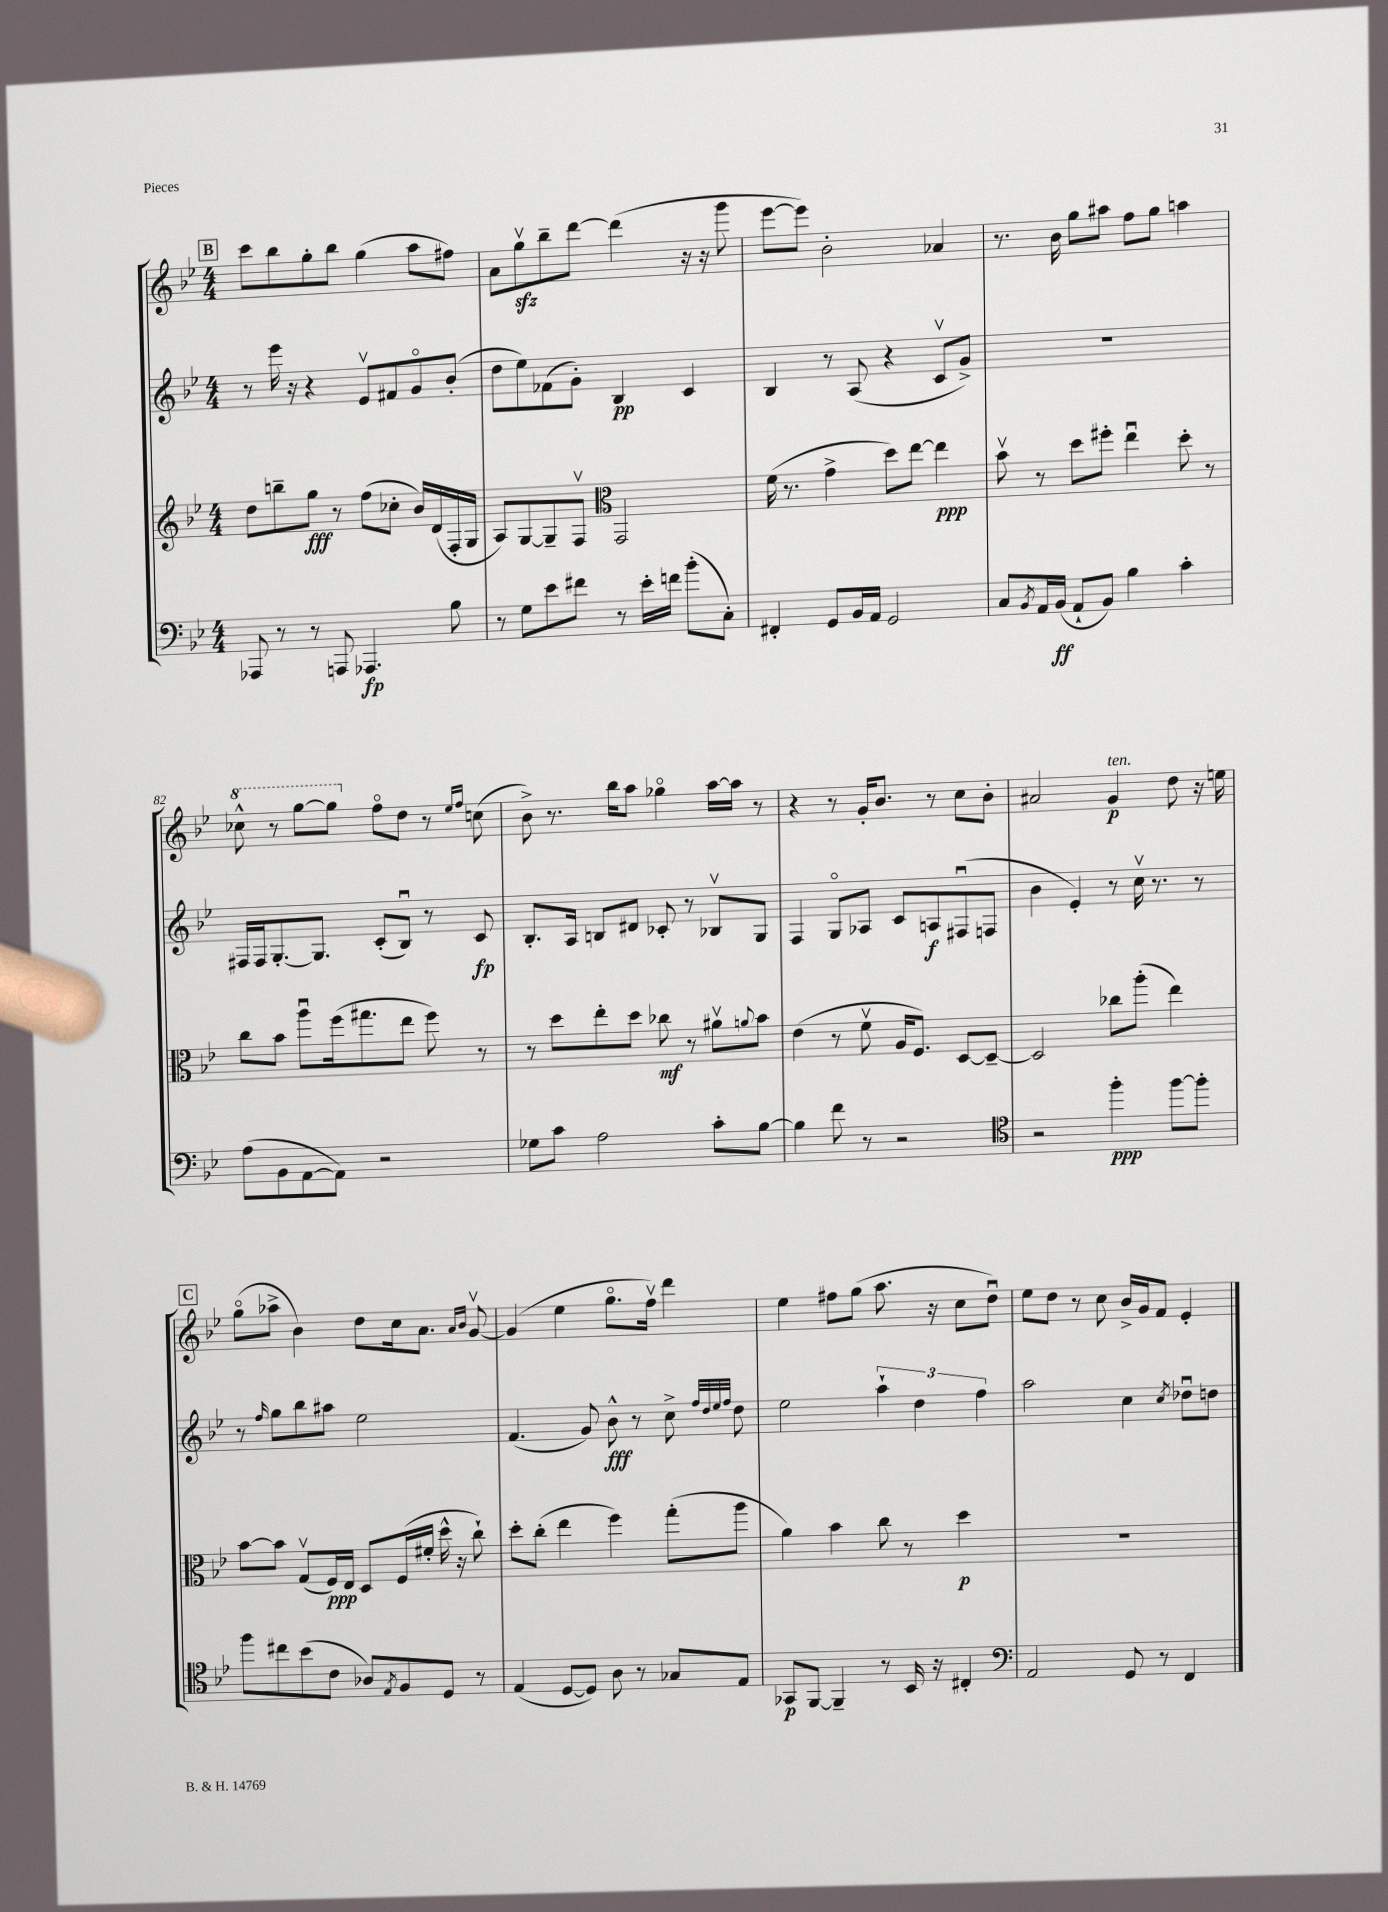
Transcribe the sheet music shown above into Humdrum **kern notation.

**kern	**kern	**kern	**kern
*staff4	*staff3	*staff2	*staff1
*clefF4	*clefG2	*clefG2	*clefG2
*k[b-e-]	*k[b-e-]	*k[b-e-]	*k[b-e-]
*M4/4	*M4/4	*M4/4	*M4/4
8AAA-	8dd	8r	8ccc
8r	8bb~	16eee-	8bb-
.	.	16r	.
8r	8gg	4r	8gg'
8AAA	8r	.	8bb-
4.AAA-	(8ff	8e-v	(4gg
.	8cc-'	8f#	.
.	16b-)	8go	8aa
.	(16d	.	.
8B-	16F'	(8b-'	8ff#)
.	16G	.	.
=	=	=	=
8r	8A)	8dd	8a
8G	[8G	8ee-)	8ggv
8e-	8G~]	(8f-	8bb-~
8f#	8Fv	8g')	[8ddd
*	*clefC3	*	*
8r	2GG	4B-	(4ddd]
16e-'	.	.	.
16f	.	.	.
(8b-'	.	4c	16r
.	.	.	16r
8C')	.	.	8ggg
=	=	=	=
4FF#'	(16f	4B-	[8eee-
.	8.r	.	.
.	.	.	8eee-])
8GG	4g^	8r	2b-'
16BB-	.	(8A	.
16AA	.	.	.
2GG	8dd)	4r	.
.	[8ee-	.	.
.	4ee-]	8cv	4a-
.	.	8g^)	.
=	=	=	=
8C	8b-v	1r	8.r
8qBB-	.	.	.
16AA	8r	.	.
(16BB-	.	.	16b-
8AA`	8dd	.	8gg
8BB-)	8ff#'	.	8aa#
4B-	4ee-u	.	8ff
.	.	.	8gg
4c'	8dd'	.	4aa
.	8r	.	.
=	=	=	=
(8A	8cc	16F#	8ccc-^^
.	.	16F#	.
8BB-	8b-	[8.G'	8r
[8AA	8aau	.	[8ggg
.	.	8.G]	.
8AA])	(16ff	.	8ggg]
.	8.gg#	.	.
2r	.	(8c'	8ffo
.	8ee-	8B-u)	8dd
.	8ff)	8r	8r
.	.	.	16qqee-
.	.	.	16qqff
.	8r	8c	(8cc
=	=	=	=
8G-	8r	8.B-'	8b-^)
8c	8dd	.	8.r
.	.	16A	.
2A	8ee-'	8B	.
.	.	.	16bb-
.	8dd	8d#	8aa
.	8cc-	8c-'	4gg-o
.	8r	8r	.
8c'	8a#v	8B-v	[16aa
.	.	.	16aa]
.	8qqa	.	.
[8B-	8b-	8G	8r
=	=	=	=
4B-]	(4e-	4F	4r
8f	8r	8Go	8r
8r	8fv	8A-	16g'
.	.	.	8.b-
2r	16A	8c	.
.	8.F)	.	.
.	.	8A	8r
.	[8D	(8F#u	8cc
.	8D~_	8F	8b-'
=	=	=	=
*clefC4	*	*	*
2r	2D]	4b-	2a#
.	.	4e-')	.
4ff'	8cc-	8r	4g
.	(8aa'	16ccv	.
.	.	8.r	.
[8ff	4ee-)	.	8dd
8ff']	.	8r	16r
.	.	.	16ee
=	=	=	=
8ff	[8b-	8r	(8ggo
.	.	16qqff	.
8cc#	8b-]	8gg	8aa-^
(8b-	(8Gv	8bb-	4b-)
8c	16F)	8aa#	.
.	16E-	.	.
8A-)	8D	2ee-	8dd
8qE-	.	.	.
8F	(16F	.	16cc
.	16f#'	.	8.a
8D	16dd^^	.	.
.	16r	.	.
.	.	.	16qqa
.	.	.	16qqb-
8r	8cc`)	.	[8gv
=	=	=	=
(4E-	8dd'	(4.f	(4g]
.	(8cc'	.	.
[8D	4ee-	.	4ee-
8D])	.	8g)	.
8A	4ff)	8b-^^	8.ggo
8r	.	8r	.
.	.	.	16ffv)
8G-	(8gg'	8cc^	4ddd
.	.	32qqff	.
.	.	32qqdd	.
.	.	32qqee-	.
.	.	32qqff	.
8E-	8aa	8dd	.
=	=	=	=
8GG-	4a)	2ee-	4ee-
[8FF	.	.	.
4FF~]	4b-	.	8ff#
.	.	.	(8gg
8r	8cc	6aa`	8.aa
16BB-	8r	.	.
.	.	6dd	.
16r	.	.	16r
4C#'	4dd	.	8cc
.	.	6ff	.
.	.	.	8ddu)
=	=	=	=
*clefF4	*	*	*
2AA	1r	2aa	8ee-
.	.	.	8dd
.	.	.	8r
.	.	.	8cc
8GG	.	4cc	16b-^
.	.	.	16g
8r	.	.	8f
.	.	8qcc	.
4FF	.	8dd-u	4e-'
.	.	8dd	.
==	==	==	==
*-	*-	*-	*-
